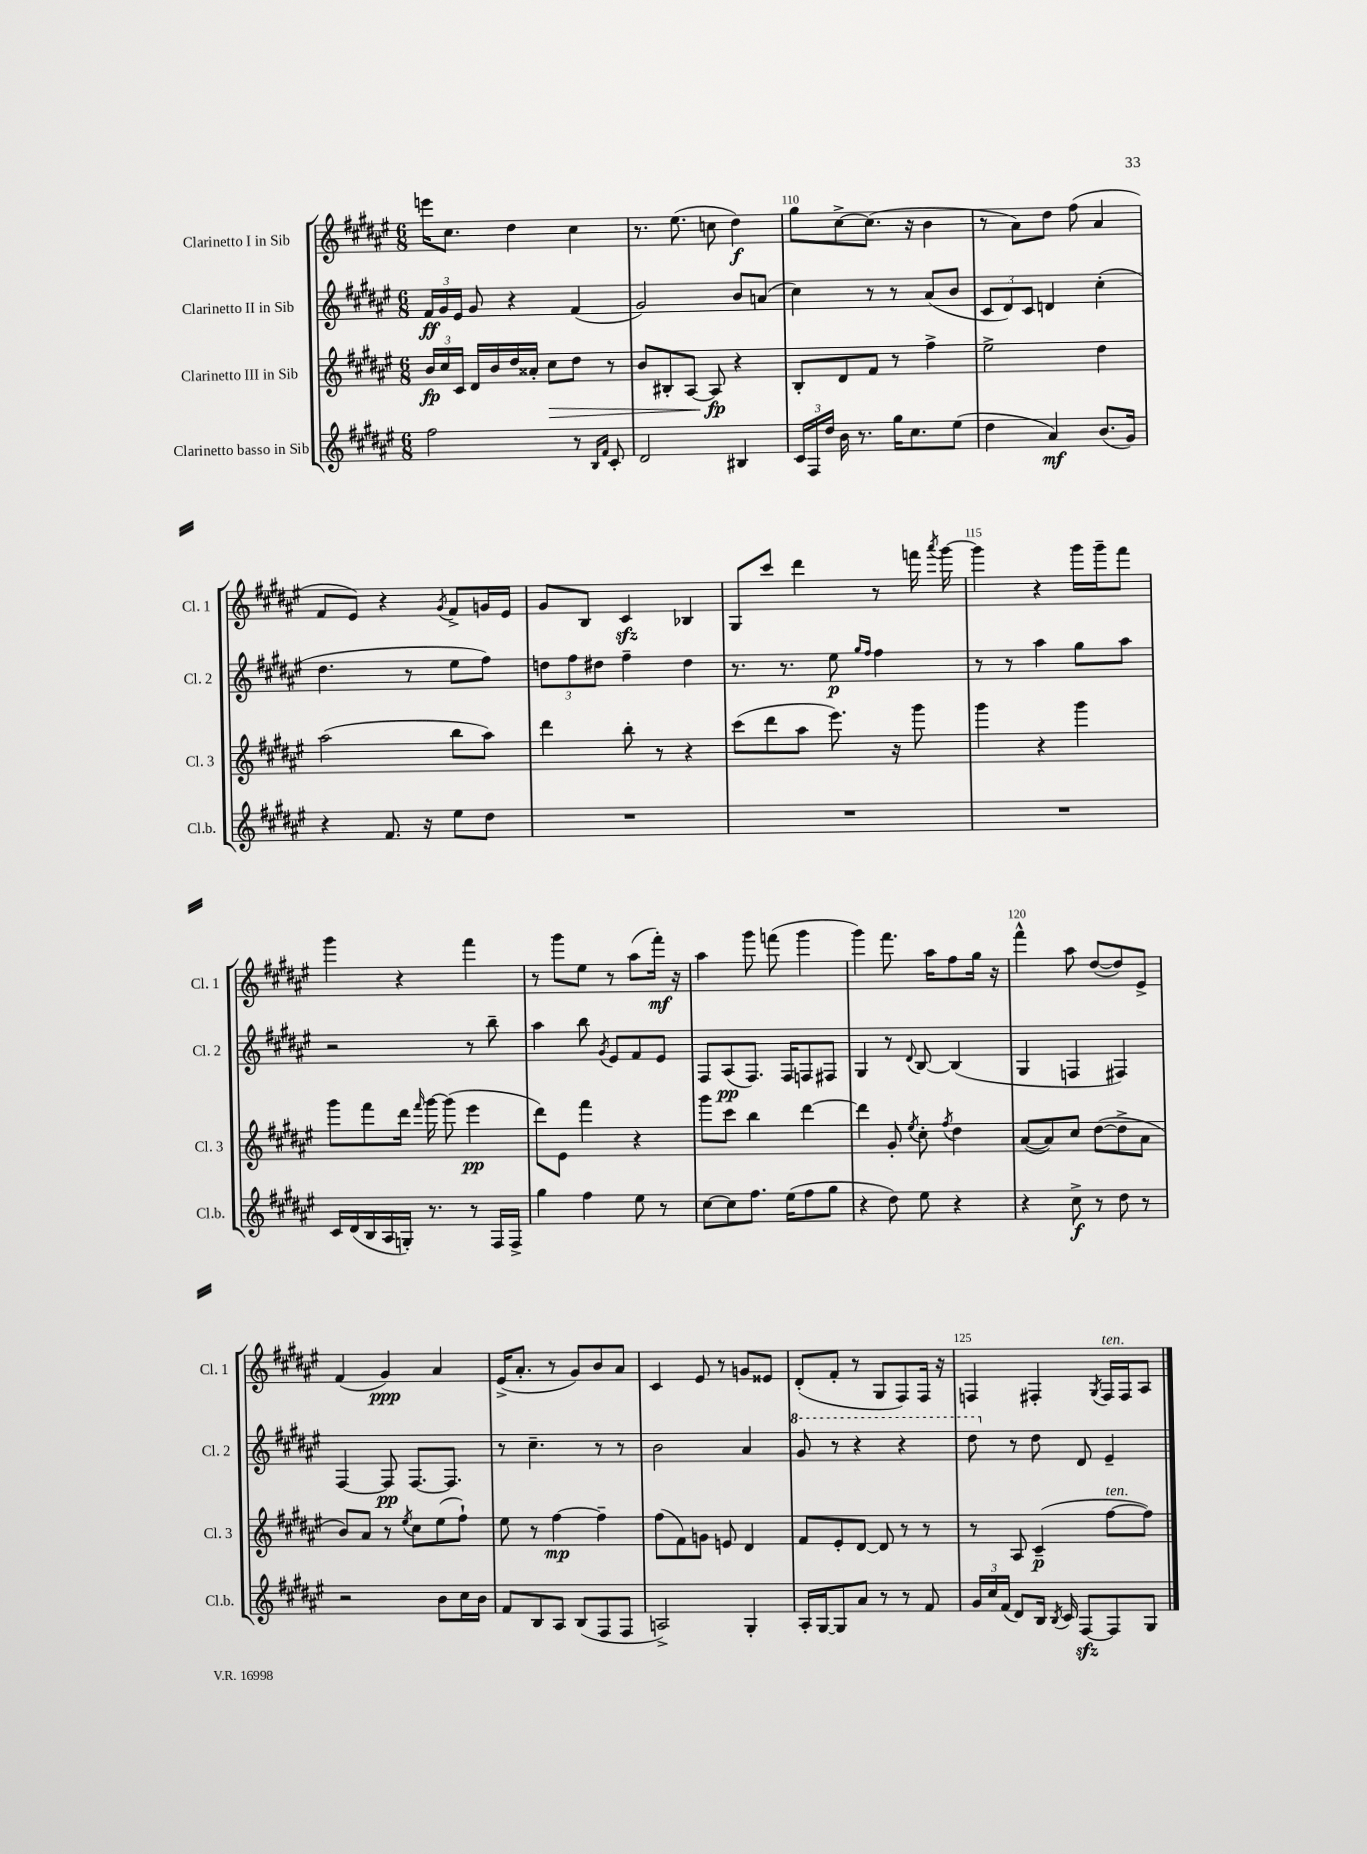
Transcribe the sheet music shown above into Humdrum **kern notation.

**kern	**kern	**kern	**kern
*staff4	*staff3	*staff2	*staff1
*clefG2	*clefG2	*clefG2	*clefG2
*k[f#c#g#d#a#e#]	*k[f#c#g#d#a#e#]	*k[f#c#g#d#a#e#]	*k[f#c#g#d#a#e#]
*M6/8	*M6/8	*M6/8	*M6/8
2ff#\	24b/LL	24f#/LL	16eee\LK
.	24cc#/	24g#/	.
.	.	.	8.cc#\J
.	24c#/JJ	24e#/JJ	.
.	16d#/LL	8g#/	.
.	16b/	.	.
.	16dd#/	4r	4dd#\
.	16a##'/JJ	.	.
.	8cc#\L	.	.
8r	8dd#\J	(4f#/	4cc#\
16qqB/LL	.	.	.
16qqf#/JJ	.	.	.
8c#'/	8r	.	.
=	=	=	=
2d#/	8b/L	2g#/)	8.r
.	8B#'/	.	.
.	.	.	(8.ee#\
.	[8A#/J	.	.
.	8A#/]	.	8cc\
4B#/	4r	8b/L	4dd#\)
.	.	(8a/J	.
=	=	=	=
24c#/LL	8B'/L	4cc#\)	8gg#\L
24F#/	.	.	.
24dd#/JJ	.	.	.
16b\	8d#/	.	[8cc#^\
8.r	.	.	.
.	8f#/J	8r	(8.cc#\]J
16gg#\LK	8r	8r	.
8.cc#\	.	.	16r
.	4ff#^\	(8a#/L	4b\
(8ee#\J	.	8b/J	.
=	=	=	=
4dd#\	2ee#^\	12c#/L	8r
.	.	12d#/)	.
.	.	.	8a#\L)
.	.	12c#/J	.
4a#/)	.	4d/	8dd#\J
.	.	.	(8ff#\
(8.b/L	4dd#\	(4cc#'\	4a#/
16g#/Jk)	.	.	.
=	=	=	=
4r	(2aa#\	4.dd#\	8f#/L
.	.	.	8e#/J)
8.f#/	.	.	4r
.	.	8r	.
16r	.	.	.
.	.	.	8qg#/
8ee#\L	8bb\L	8ee#\L	8f#^/L
8dd#\J	8aa#\J)	8ff#\J)	16g/L
.	.	.	16e#/JJ
=	=	=	=
2.r	4ddd#\	12dd\L	8g#/L
.	.	12ff#\	.
.	.	.	8B/J
.	.	12dd#\J	.
.	8bb'\	4ff#~\	4c#/
.	8r	.	.
.	4r	4dd#\	4B-/
=	=	=	=
2.r	(8ccc#\L	8.r	8G#/L
.	8ddd#\	.	8ccc#/J
.	.	8.r	.
.	8aa#\J	.	4ddd#\
.	8.eee#\)	8ee#\	.
.	.	16qqgg#/LL	.
.	.	16qqff#/JJ	.
.	.	4ff#\	8r
.	16r	.	.
.	8ggg#\	.	16fff\
.	.	.	8qaaa#/
.	.	.	[16ggg#\
=	=	=	=
2.r	4ggg#\	8r	4ggg#\]
.	.	8r	.
.	4r	4aa#\	4r
.	4ggg#\	8gg#\L	16ggg#\LL
.	.	.	16ggg#~\J
.	.	8aa#\J	8fff#\J
=	=	=	=
16c#/LL	8ggg#\L	2r	4ggg#\
(16d#/	.	.	.
16B/	8fff#\	.	.
16A#/	.	.	.
16G'/JJ)	16ddd#\Jk	.	4r
.	16qqfff#/	.	.
8.r	[16ggg#\	.	.
.	(8ggg#\]	.	.
8r	4eee#\	8r	4fff#\
16F#/LL	.	8bb~\	.
16F#^/JJ	.	.	.
=	=	=	=
4gg#\	8ddd#\L)	4aa#\	8r
.	8e#\J	.	8ggg#\L
4ff#\	4fff#\	8bb\	8ee#\J
.	.	8qg#/	.
.	.	8e#/L	8r
8ee#\	4r	8f#/	(8aa#\L
8r	.	8e#/J	16fff#'\Jk)
.	.	.	16r
=	=	=	=
[8cc#\L	8ggg#\L	8F#/L	4aa#\
8cc#\]	8ccc#\J	(8A#/	.
8.ff#\J	4bb\	8.F#/J)	8ggg#\
.	.	.	(8fff\
(16ee#\LK	.	16F#/LK	.
8ff#\	[4ddd#\	8F/	4ggg#\
8gg#\J	.	8F#/J	.
=	=	=	=
4r	4ddd#\]	4G#/	4ggg#\)
8dd#\)	8g#'/	8r	8.fff#\
.	8qee#/	8qqd#/	.
8ee#\	8cc#'\	[8B/	.
.	.	.	16aa#\LK
.	8qff#/	.	.
4r	4dd#\	(4B/]	8ff#\
.	.	.	16gg#\Jk
.	.	.	16r
=	=	=	=
4r	([8a#/L	4G#/	4fff#^^\
.	8a#/])	.	.
8cc#^\	8cc#/J	4F/	8aa#\
8r	([8dd#\L	.	([8dd#/L
8dd#\	8dd#^\]	4F#/)	8dd#/])
8r	8a#\J	.	8e#^/J
=	=	=	=
2r	8b/L)	[4F#/	(4f#/
.	8a#/J	.	.
.	8r	8F#/]	4g#/)
.	8qee#/	.	.
.	8cc#\L	[8.F#/L	.
8b\L	(8ee#\	.	4a#/
.	.	8.F#/]J	.
16cc#\L	8ff#`\J)	.	.
16b\JJ	.	.	.
=	=	=	=
8f#/L	8ee#\	8r	(16e#^/LK
.	.	.	8.a#'/J
8B/	8r	4.cc#~\	.
8A#/J	[4ff#\	.	8r
(8B/L	.	.	8g#/L)
8F#/	4ff#~\]	8r	8b/
8F#/J	.	8r	8a#/J
=	=	=	=
2A^/)	(8ff#\L	2b\	4c#/
.	8f#\)	.	.
.	8g\J	.	8e#/
.	8e/	.	8r
4G#'/	4d#/	4a#/	8g/L
.	.	.	8e##/J
=	=	=	=
16A#'/LL	8f#/L	8gg#/	(8d#'/L
[16G#/J	.	.	.
8G#/]	8e#'/	8r	8f#'/J
8a#/J	[8d#/J	4r	8r
8r	8d#/]	.	8G#/L
8r	8r	4r	8F#/)
8f#/	8r	.	16F#/Jk
.	.	.	16r
=	=	=	=
24g#/LL	8r	8ddd#\	4F/
24cc#/	.	.	.
(24f#/JJ	.	.	.
8d#/L)	8A#/	8r	.
16B/Jk	(4c#~/	8dd#\	4F#'/
8qB/	.	.	.
16c#/	.	.	.
[8F#/L	.	8d#/	.
.	.	.	8qG#/
8F#/]	[8ff#\L	4e#~/	16F#/LL
.	.	.	16F#/J
8G#/J	8ff#\]J)	.	8A#/J
==	==	==	==
*-	*-	*-	*-
